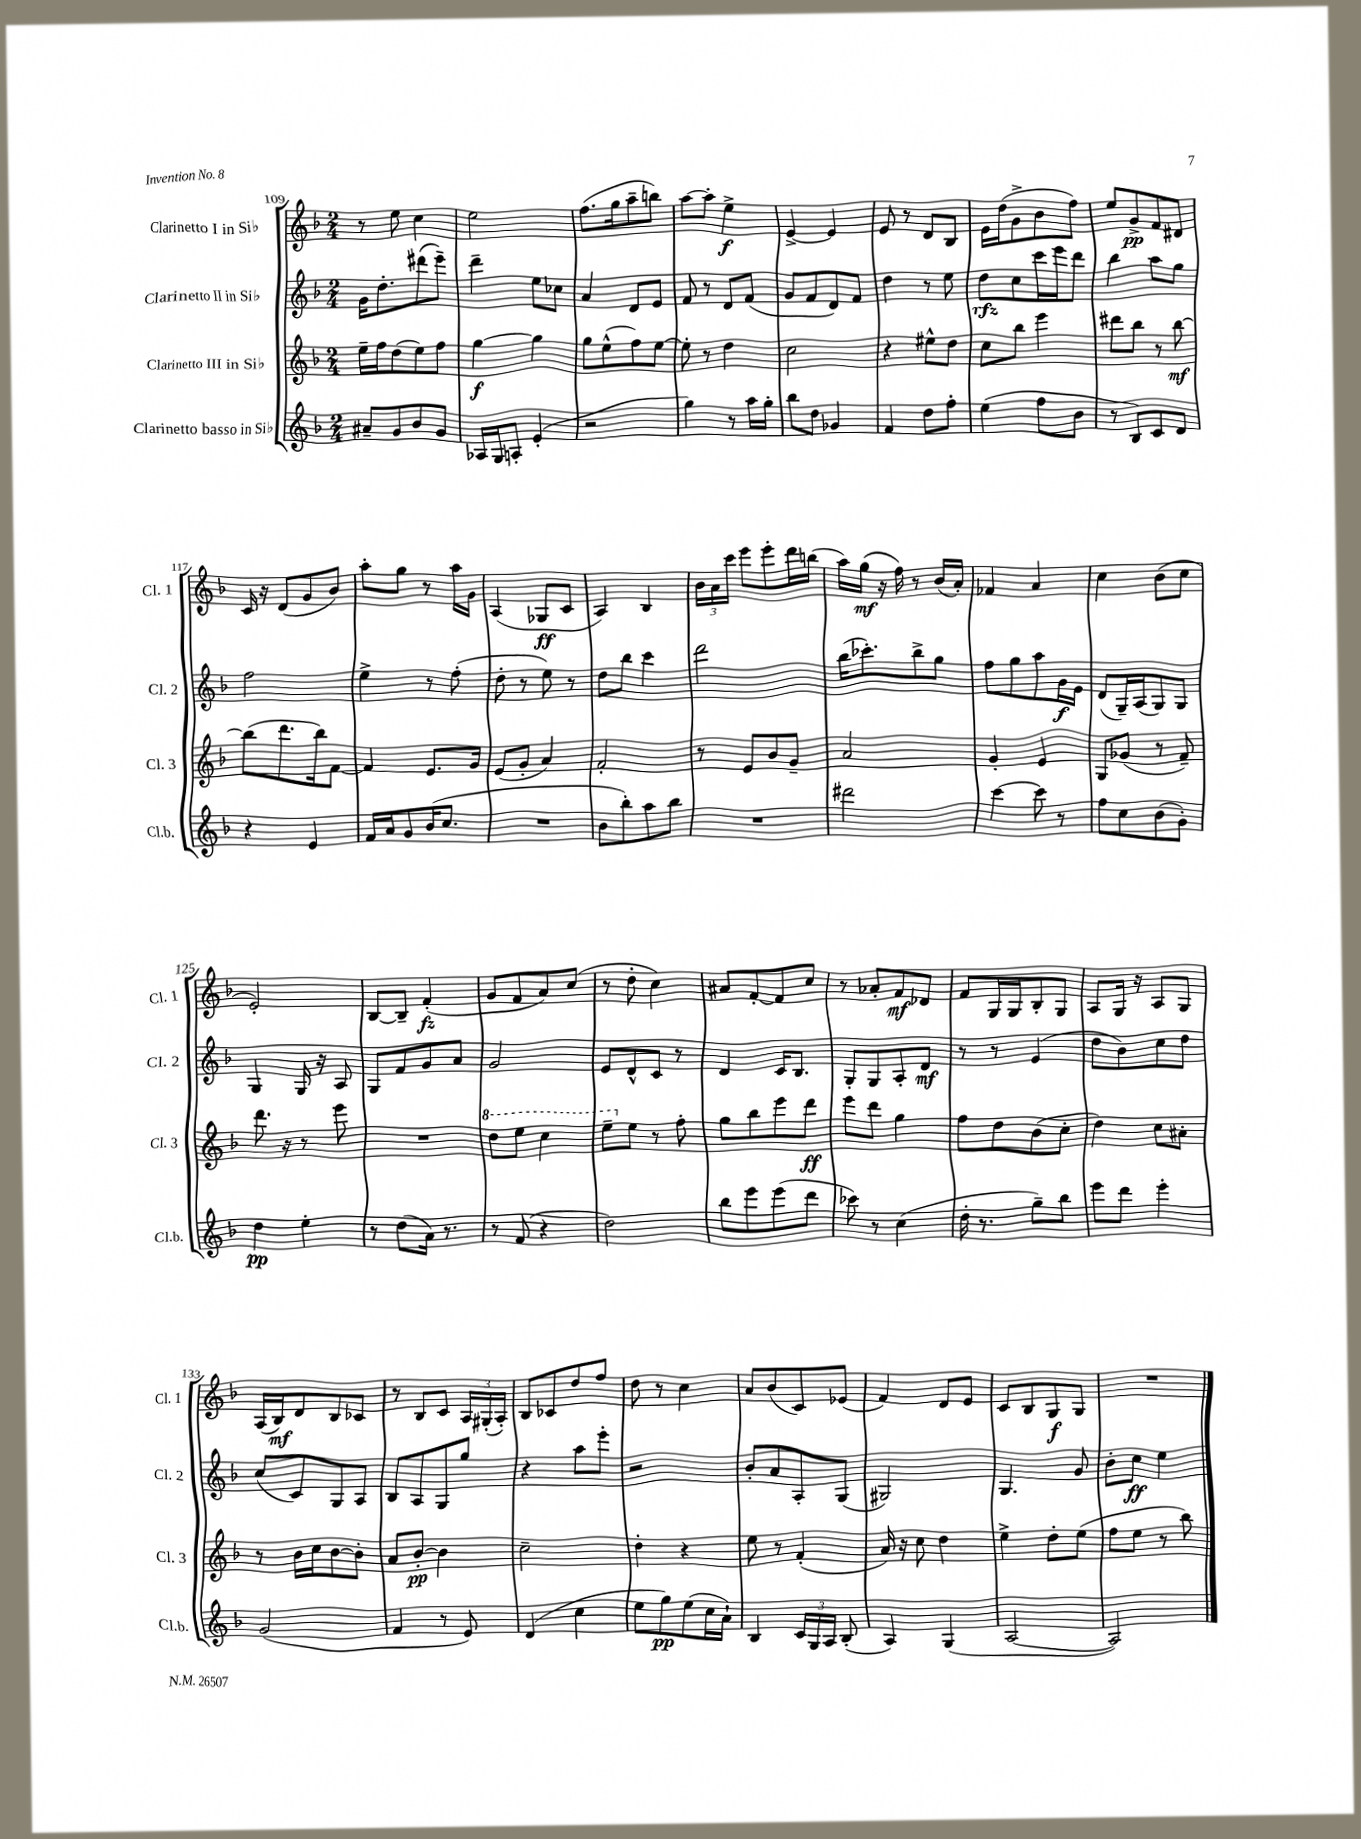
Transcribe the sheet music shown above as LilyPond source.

<<
\new StaffGroup <<
\new Staff = "s0" \with { instrumentName = "Clarinetto I in Sib" shortInstrumentName = "Cl. 1" } {
    \clef treble \key f \major \numericTimeSignature \time 2/4
    \autoBeamOff r8 e''8 c''4 |
    e''2 |
    f''8.[( g''16 a''8-- b''8]) |
    a''8[~ a''8]-. e''4->\f |
    e'4~-> e'4 |
    e'8 r8 d'8[ bes8] |
    e'16[ d''16( g'8-> bes'8 f''8]) |
    e''8[ g'8->\pp f'8 dis'8] |
    c'16 r16 d'8[( g'8 bes'8]) |
    a''8[-. g''8] r8 a''16[ g'16] |
    a4( ges8[\ff c'8] |
    a4) bes4 |
    \tuplet 3/2 { bes'16[ a'16 c'''16] } e'''8[ e'''8-. d'''16 b''16]( |
    a''16[) g''16]\mf( r16 f''16) r8 bes'16[( a'16]-.) |
    fes'4 a'4 |
    c''4 bes'8[( c''8] |
    e'2-.) |
    bes8[~ bes8]-- f'4-.\fz( |
    g'8[ f'8 a'8) c''8]( |
    r8 d''8-. c''4) |
    ais'8[ f'8~-. f'8 c''8] |
    r8 aes'8[-. f'8\mf des'8] |
    f'8[ g16 g16 bes8-. g8] |
    a8[ g16] r16 a8[ g8] |
    a16[( bes16\mf) d'8 bes8 ces'8] |
    r8 bes8[ c'8] \tuplet 3/2 { a16[ gis16-.( a16]-.) } |
    bes8[ ces'8 d''8 f''8] |
    d''8 r8 c''4 |
    a'8[ bes'8( c'8) ees'8]( |
    f'4) d'8[ e'8] |
    c'8[ bes8 g8\f g8] |
    R2 \bar "|." |
}
\new Staff = "s1" \with { instrumentName = "Clarinetto II in Sib" shortInstrumentName = "Cl. 2" } {
    \clef treble \key f \major \numericTimeSignature \time 2/4
    \autoBeamOff g'16[ d''8.-. dis'''8( e'''8]--) |
    d'''4-- e''8[ ces''8] |
    a'4 d'8[ e'8] |
    f'8 r8 d'8[ f'8]( |
    g'8[ f'8 d'8) f'8] |
    d''4 r8 e''8 |
    d''8[\rfz c''8 c'''16 e'''16 d'''8] |
    bes''4 a''8[ g''8] |
    f''2 |
    e''4-> r8 f''8-.( |
    d''8-. r8 e''8) r8 |
    d''8[ bes''8] c'''4 |
    d'''2 |
    bes''16[( ces'''8.-.) bes''8-> g''8] |
    f''8[ g''8 a''8 g'16\f e'16] |
    d'8[( g16--) a16( g8) g8] |
    g4 g16 r16 a8 |
    g8[ f'8 g'8 a'8] |
    g'2 |
    e'8[ d'8-^ c'8] r8 |
    d'4 c'16[ bes8.] |
    g8[-. g8 a8-. d'8]\mf |
    r8 r8 e'4( |
    d''8[ bes'8) c''8 d''8] |
    c''8[( c'8) g8 a8] |
    bes8[ a8 g8 g''8] |
    r4 a''8[ e'''8]-. |
    r2 |
    bes'8[-. a'8 a8-. g8]( |
    gis2) |
    g4. g'8 |
    bes'8[-. c''8]\ff e''4 \bar "|." |
}
\new Staff = "s2" \with { instrumentName = "Clarinetto III in Sib" shortInstrumentName = "Cl. 3" } {
    \clef treble \key f \major \numericTimeSignature \time 2/4
    \autoBeamOff e''16[-- f''16 d''8( e''8) f''8] |
    g''4~\f g''4 |
    g''8[ e''8-^( f''8) e''8]~ |
    e''8-. r8 d''4 |
    c''2 |
    r4 eis''8[-^ d''8] |
    c''8[ bes''8] e'''4 |
    dis'''8[ bes''8] r8 bes''8~\mf |
    bes''8[( d'''8. bes''16) f'8]~ |
    f'4 e'8.[ g'16] |
    e'8[( g'8]-. a'4) |
    f'2-. |
    r8 e'8[ bes'8 g'8]-- |
    a'2 |
    g'4-. e'4 |
    g8[ ges'8]( r8 f'8--) |
    d'''8. r16 r8 e'''8 |
    R2 |
    \ottava #1 d'''8[ e'''8] c'''4 |
    e'''8[-- \ottava #0 e''8] r8 f''8-. |
    g''8[ bes''8 e'''8 d'''8]\ff |
    e'''8[ d'''8] g''4 |
    f''8[ d''8 bes'8( c''8]-. |
    d''4) c''8[ ais'8]-. |
    r8 bes'16[ c''16 bes'8~ bes'8]-. |
    a'8[ bes'8]~-.\pp bes'4 |
    c''2-- |
    d''4-. r4 |
    e''8 r8 f'4-.( |
    a'16) r16 c''8 d''4 |
    e''4-> d''8[-. e''8]( |
    f''8[ e''8] r8 bes''8) \bar "|." |
}
\new Staff = "s3" \with { instrumentName = "Clarinetto basso in Sib" shortInstrumentName = "Cl.b." } {
    \clef treble \key f \major \numericTimeSignature \time 2/4
    \autoBeamOff ais'8[-- g'8 bes'8 g'8] |
    aes16[ g16 a8]-. e'4-.( |
    r2 |
    g''4) r8 a''16[ g''16]-. |
    bes''8[ d''8] ges'4 |
    f'4 d''8[ f''8]-. |
    e''4( f''8[ bes'8] |
    r8 bes8[) c'8 d'8] |
    r4 e'4 |
    f'16[ a'16 g'8 bes'16( c''8.] |
    R2 |
    bes'8[ bes''8-.) a''8 bes''8] |
    R2 |
    dis'''2 |
    c'''4~ c'''8 r8 |
    f''8[ c''8 bes'8( g'8]-.) |
    d''4\pp e''4-. |
    r8 d''8[( a'16]) r8. |
    r8 f'8( r4 |
    d''2) |
    bes''8[ e'''8 e'''8( d'''8] |
    ces'''8) r8 c''4( |
    d''16-. r8. g''8[--) bes''8] |
    e'''8[ d'''8] e'''4-. |
    g'2( |
    f'4 r8 e'8) |
    d'4( c''4 |
    e''8[ g''8\pp) e''8( c''16 a'16]-!) |
    bes4 \tuplet 3/2 { c'16[ g16 a16] } bes8-.( |
    a4) g4( |
    a2~ |
    a2) \bar "|." |
}
>>
>>
\layout { \context { \Score currentBarNumber = #109 } }
